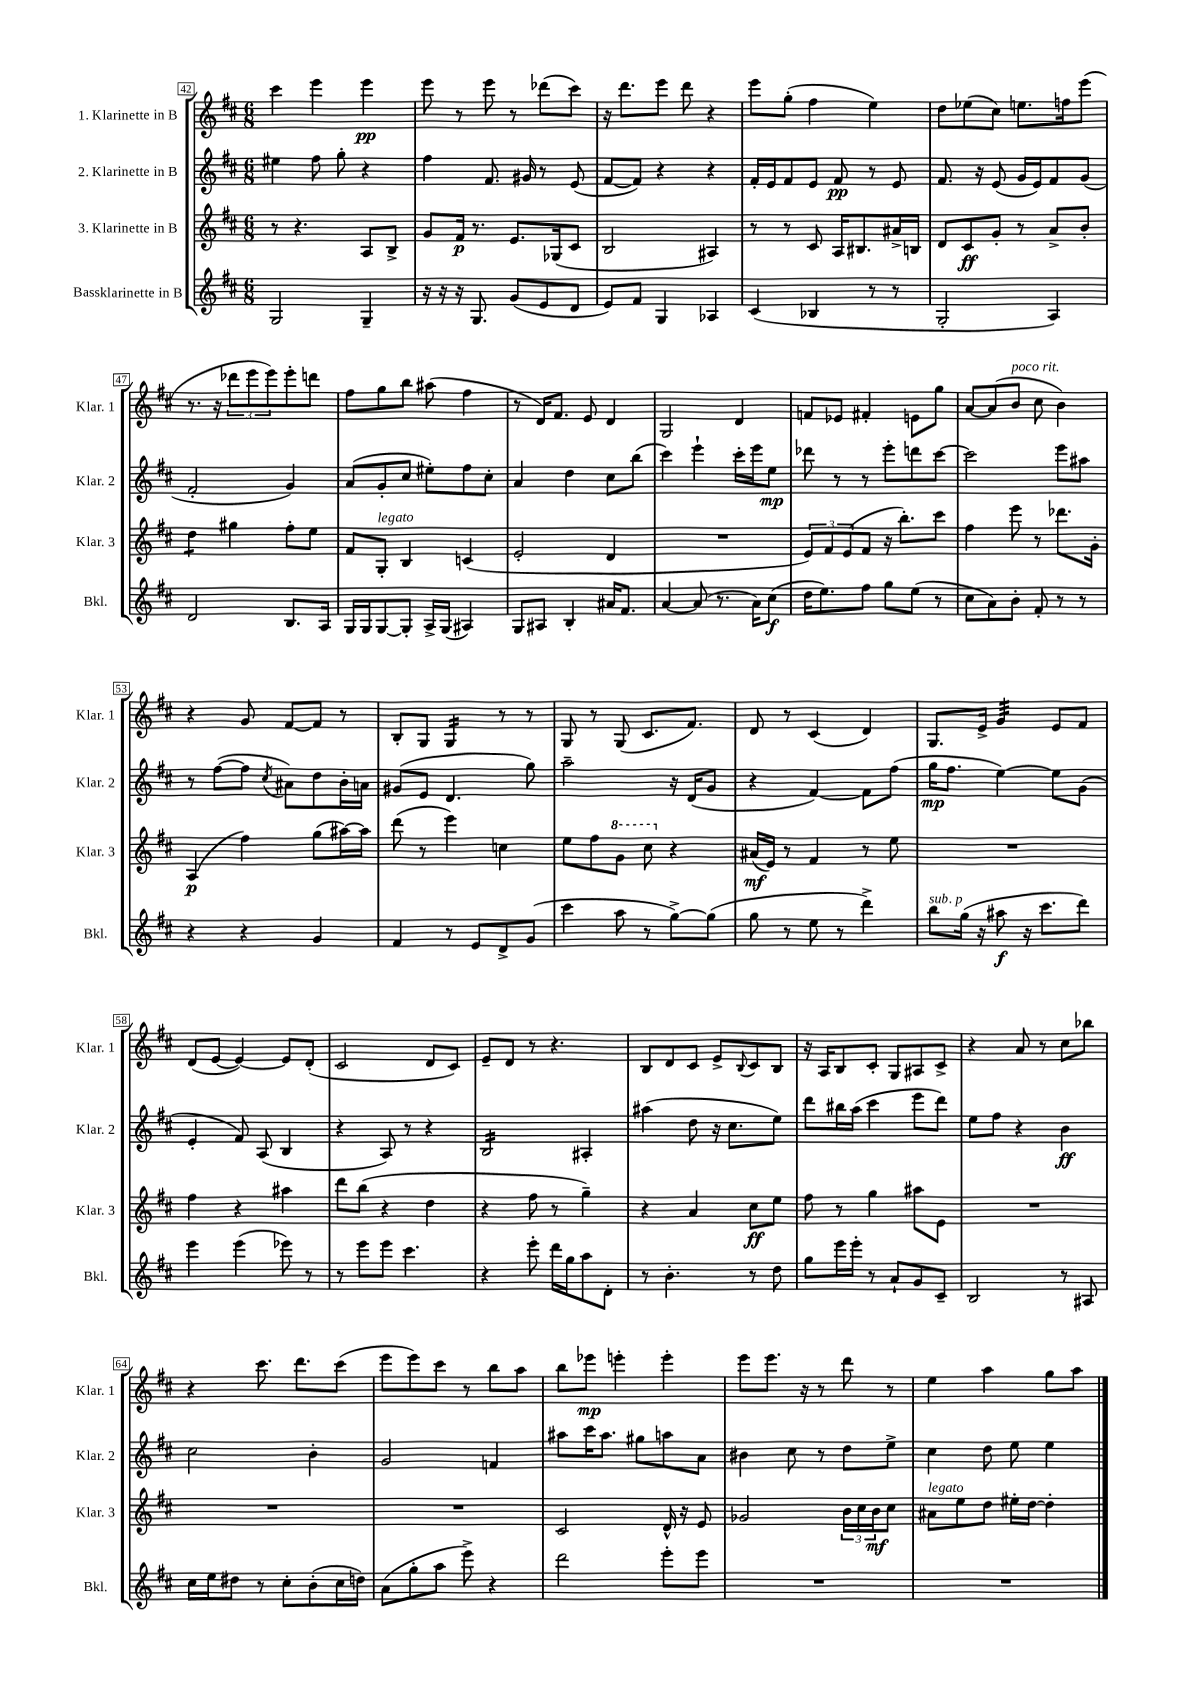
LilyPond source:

<<
\new StaffGroup <<
\new Staff = "s0" \with { instrumentName = "1. Klarinette in B" shortInstrumentName = "Klar. 1" } {
    \clef treble \key d \major \numericTimeSignature \time 6/8
    cis'''4 e'''4 e'''4\pp |
    e'''8 r8 e'''8 r8 des'''8( cis'''8) |
    r16 d'''8. e'''8 d'''8 r4 |
    e'''8 g''8-.( fis''4 e''4) |
    d''8 ees''8( cis''8) e''8. f''16 e'''8( |
    r8. r16 \tuplet 3/2 { des'''8 e'''8 e'''8) } e'''8-. d'''8 |
    fis''8 g''8 b''8 ais''8( fis''4 |
    r8 d'16) fis'8. e'8 d'4 |
    g2 d'4 |
    f'8 ees'8 fis'4-. e'8 g''8 |
    a'8~ a'8( b'8^\markup { \italic "poco rit." } cis''8 b'4) |
    r4 g'8 fis'8~ fis'8 r8 |
    b8-. g8 g4:16 r8 r8 |
    g8 r8 g8( cis'8. fis'8.) |
    d'8 r8 cis'4( d'4) |
    g8. e'16-> g'4:32 e'8 fis'8 |
    d'8( e'8~ e'4~) e'8 d'8-.( |
    cis'2 d'8 cis'8) |
    e'8-- d'8 r8 r4. |
    b8 d'8 cis'8 e'8-> \appoggiatura { b8 } cis'8 b8 |
    r16 a16 b8 cis'8-. g8 ais8 cis'8-> |
    r4 a'8 r8 cis''8 bes''8 |
    r4 cis'''8. d'''8. cis'''8( |
    e'''8 e'''8) cis'''8 r8 b''8 a''8 |
    b''8 ees'''8\mp e'''4-. e'''4-. |
    e'''8 e'''8. r16 r8 d'''8 r8 |
    e''4 a''4 g''8 a''8 \bar "|." |
}
\new Staff = "s1" \with { instrumentName = "2. Klarinette in B" shortInstrumentName = "Klar. 2" } {
    \clef treble \key d \major \numericTimeSignature \time 6/8
    eis''4 fis''8 g''8-. r4 |
    fis''4 fis'8. gis'16 r8 e'8( |
    fis'8~ fis'8) r4 r4 |
    fis'16-. e'16 fis'8 e'8 fis'8\pp r8 e'8 |
    fis'8. r16 e'8( g'16 e'16) fis'8 g'8( |
    fis'2-. g'4) |
    a'8( g'8-. cis''8 eis''8-.) fis''8 cis''8-. |
    a'4 d''4 cis''8 b''8( |
    cis'''4) e'''4-! cis'''16-. e'''16 e''8\mp |
    des'''8 r8 r8 e'''8-. d'''8 cis'''8~ |
    cis'''2 e'''8 ais''8 |
    r8 fis''8~( fis''8 \acciaccatura { cis''8 } ais'8) d''8 b'16-. a'16 |
    gis'8( e'8 d'4. g''8) |
    a''2-- r16 d'16( g'8 |
    r4 fis'4~) fis'8 fis''8( |
    g''16\mp fis''8. e''4~) e''8 g'8( |
    e'4-. fis'8) a8( b4 |
    r4 a8) r8 r4 |
    b2:16 ais4-. |
    ais''4( d''8 r16 cis''8. e''8) |
    d'''8 bis''16 a''16( cis'''4 e'''8 d'''8) |
    e''8 fis''8 r4 b'4\ff |
    cis''2 b'4-. |
    g'2 f'4 |
    ais''8 cis'''16 ais''8. gis''8 a''8 a'8 |
    bis'4 cis''8 r8 d''8 e''8-> |
    cis''4 d''8 e''8 e''4 \bar "|." |
}
\new Staff = "s2" \with { instrumentName = "3. Klarinette in B" shortInstrumentName = "Klar. 3" } {
    \clef treble \key d \major \numericTimeSignature \time 6/8
    r8 r4. a8 b8-> |
    g'8 fis'16\p r8. e'8. ges16( cis'8 |
    b2 ais4) |
    r8 r8 cis'8 a16 bis8. ais'16-> b16 |
    d'8 cis'8\ff g'8-. r8 a'8-> b'8-. |
    d''4:8 gis''4 fis''8-. e''8 |
    fis'8 g8-.^\markup { \italic "legato" } b4 c'4( |
    e'2-. d'4 |
    R2. |
    \tuplet 3/2 { e'8) fis'8 e'8( } fis'8 r16 b''8.-.) cis'''8 |
    fis''4 e'''8 r8 des'''8. g'16-. |
    a4\p( fis''4) g''8( ais''16~) ais''16 |
    d'''8( r8 e'''4) c''4 |
    e''8 fis''8 \ottava #1 g''8 cis'''8 \ottava #0 r4 |
    ais'16\mf( e'16) r8 fis'4 r8 e''8 |
    R2. |
    fis''4 r4 ais''4 |
    d'''8 b''8( r4 d''4 |
    r4 fis''8 r8 g''4--) |
    r4 a'4 cis''8\ff e''8 |
    fis''8 r8 g''4 ais''8 e'8 |
    R2. |
    R2. |
    R2. |
    cis'2 d'16-^ r16 e'8 |
    ges'2 \tuplet 3/2 { b'16 cis''16 b'16\mf } cis''8 |
    ais'8^\markup { \italic "legato" } e''8 d''8 eis''16-. d''16~ d''4-. \bar "|." |
}
\new Staff = "s3" \with { instrumentName = "Bassklarinette in B" shortInstrumentName = "Bkl." } {
    \clef treble \key d \major \numericTimeSignature \time 6/8
    g2 g4-- |
    r16 r16 r16 g8. g'8( e'8 d'8 |
    e'8) fis'8 g4 aes4 |
    cis'4( bes4 r8 r8 |
    g2-. a4) |
    d'2 b8. a16 |
    g16 g16 g8~ g8-. a16-> g16( ais4) |
    g8 ais8 b4-. ais'16 fis'8. |
    a'4~ a'8( r8. a'16) cis''8\f( |
    d''16 e''8.) fis''8 g''8 e''8( r8 |
    cis''8 a'8) b'8-. fis'8-. r8 r8 |
    r4 r4 g'4 |
    fis'4 r8 e'8 d'8-> g'8( |
    cis'''4 a''8 r8 g''8~->) g''8( |
    g''8 r8 e''8 r8 d'''4->) |
    b''8^\markup { \italic "sub. p" } g''16( r16 ais''8\f r16 cis'''8. d'''8) |
    e'''4 e'''4( ees'''8) r8 |
    r8 e'''8 e'''8 cis'''4. |
    r4 e'''8-. d'''16 g''16 a''8 d'8-. |
    r8 b'4.-. r8 d''8 |
    g''8 e'''16 e'''16-. r8 a'8-! g'8 cis'8-- |
    b2 r8 ais8 |
    cis''16 e''16 dis''8 r8 cis''8-. b'8-.( cis''16 d''16) |
    a'8( g''8-. a''8 e'''8->) r4 |
    d'''2 e'''8-. e'''8 |
    R2. |
    R2. \bar "|." |
}
>>
>>
\layout { \context { \Score currentBarNumber = #42 \override BarNumber.stencil = #(make-stencil-boxer 0.1 0.3 ly:text-interface::print) } }
